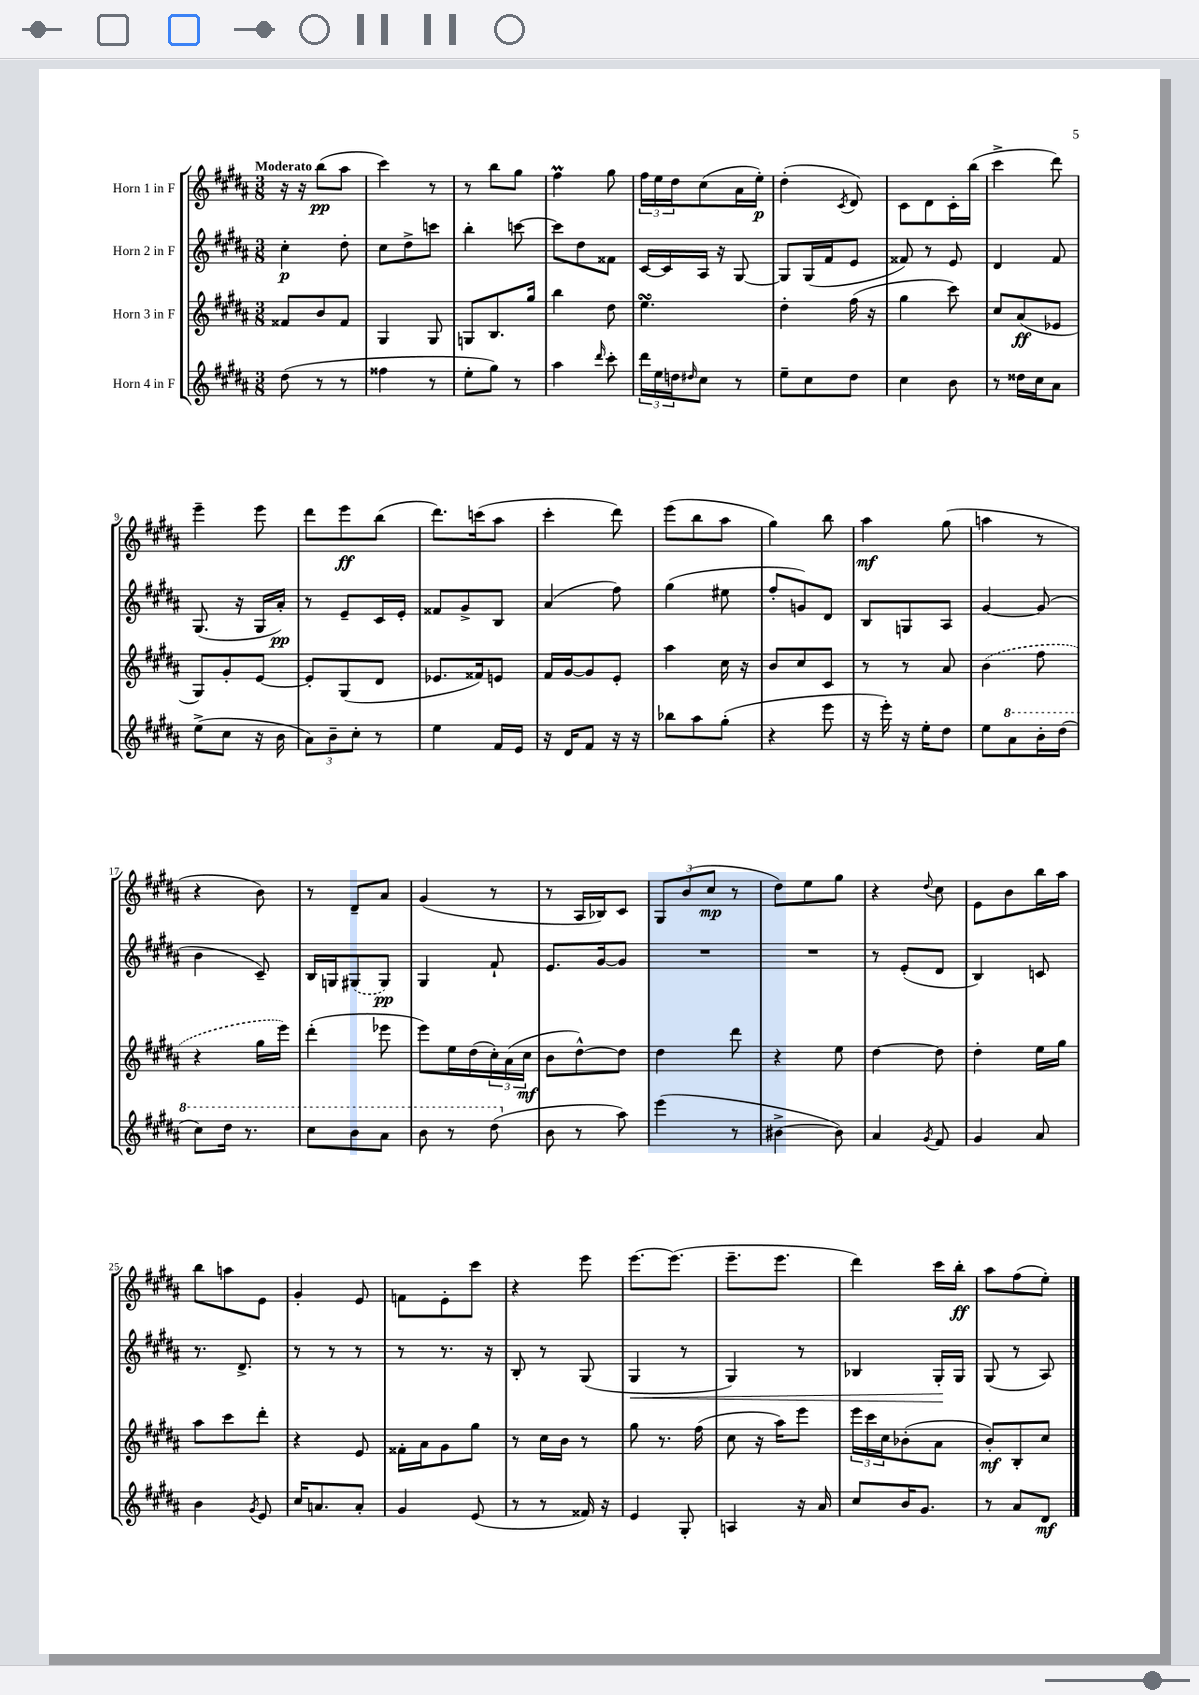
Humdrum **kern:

**kern	**dynam	**kern	**dynam	**kern	**dynam	**kern	**dynam
*part4	*part4	*part3	*part3	*part2	*part2	*part1	*part1
*staff4	*staff4	*staff3	*staff3	*staff2	*staff2	*staff1	*staff1
*I"Horn 4 in F	*	*I"Horn 3 in F	*	*I"Horn 2 in F	*	*I"Horn 1 in F	*
*clefG2	*	*clefG2	*	*clefG2	*	*clefG2	*
*k[f#c#g#d#a#]	*	*k[f#c#g#d#a#]	*	*k[f#c#g#d#a#]	*	*k[f#c#g#d#a#]	*
*M3/8	*	*M3/8	*	*M3/8	*	*M3/8	*
=1	=1	=1	=1	=1	=1	=1	=1
!	!	!	!	!	!	!LO:TX:a:B:t=Moderato	!
(8dd#\	.	8f##X/L	.	4cc#'\	p	16r	.
.	.	.	.	.	.	16r	.
8r	.	8b/	.	.	.	(8bb\L	pp
8r	.	8f##/J	.	8dd#'\	.	8aa#\J	.
=2	=2	=2	=2	=2	=2	=2	=2
4ff##X\	.	4G#/	.	8cc#\L	.	4ccc#\)	.
.	.	.	.	8dd#^\	.	.	.
8r	.	8G#/	.	8cccn\J	.	8r	.
=3	=3	=3	=3	=3	=3	=3	=3
8ee'\L	.	8Gn/L	.	4bb'\	.	8r	.
8gg#\J)	.	8.B/	.	.	.	8bb\L	.
8r	.	.	.	[8cccn\	.	8gg#\J	.
.	.	16gg#/Jk	.	.	.	.	.
=4	=4	=4	=4	=4	=4	=4	=4
4aa#\	.	4bb\	.	8ccc\L]	.	4ff#M\	.
.	.	.	.	8dd#\	.	.	.
16qqddd#/	.	.	.	.	.	.	.
8ccc#'\	.	8dd#\	.	8f##X\J	.	8gg#\	.
=5	=5	=5	=5	=5	=5	=5	=5
24ddd#\LL	.	4.eesSSs\	.	[16c#/LL	.	24ff#\LL	.
24ee\	.	.	.	.	.	24ee\	.
.	.	.	.	16c#/]	.	.	.
24ddn\J	.	.	.	.	.	24dd#\J	.
16qqdd#X/	.	.	.	.	.	.	.
8cc#\J	.	.	.	16A#/JJ	.	(8cc#\	.
.	.	.	.	16r	.	.	.
8r	.	.	.	[8G#/	.	16a#\L	.
.	.	.	.	.	.	16ee'\JJ)	p
=6	=6	=6	=6	=6	=6	=6	=6
8ee~\L	.	4dd#'\	.	8G#/L]	.	(4dd#'\	.
8cc#\	.	.	.	(16G#/L	.	.	.
.	.	.	.	16f#/J	.	.	.
.	.	.	.	.	.	8qc#/	.
8dd#\J	.	(16ff#\	.	8e/J	.	8d#/)	.
.	.	16r	.	.	.	.	.
=7	=7	=7	=7	=7	=7	=7	=7
4cc#\	.	4gg#\	.	8f##X/)	.	8c#\L	.
.	.	.	.	8r	.	8d#\	.
8b\	.	8ccc#\)	.	8e/	.	16c#'\L	.
.	.	.	.	.	.	(16bb\JJ	.
=8	=8	=8	=8	=8	=8	=8	=8
8r	.	8cc#/L	.	4d#/	.	4ccc#^\	.
16dd##X\LL	.	(8a#/	ff	.	.	.	.
16cc#\J	.	.	.	.	.	.	.
8a#\J	.	8e-X/J	.	8f#/	.	8ddd#\)	.
!!LO:LB:g=z
=9	=9	=9	=9	=9	=9	=9	=9
(8ee^\L	.	8G#/L)	.	(8.G#/	.	4eee~\	.
8cc#\J	.	8g#'/	.	.	.	.	.
.	.	.	.	16r	.	.	.
16r	.	[8e/J	.	16G#/LL	.	8eee\	.
16b\	.	.	.	16a#'/JJ)	pp	.	.
=10	=10	=10	=10	=10	=10	=10	=10
12a#\L)	.	8e'/L]	.	8r	.	8ddd#\L	.
12b~\	.	.	.	.	.	.	.
.	.	(8G#/	.	8e~/L	.	8eee\	ff
12cc#'\J	.	.	.	.	.	.	.
8r	.	8d#/J	.	16c#/L	.	(8bb\J	.
.	.	.	.	16e'/JJ	.	.	.
=11	=11	=11	=11	=11	=11	=11	=11
4ee\	.	8.e-X/L	.	8f##X/L	.	8.ddd#\L)	.
.	.	.	.	8g#^/	.	.	.
.	.	16f##X/k)	.	.	.	(16cccn\k	.
16f#/LL	.	8en/J	.	8B/J	.	8aa#\J	.
16e/JJ	.	.	.	.	.	.	.
=12	=12	=12	=12	=12	=12	=12	=12
16r	.	16f#/LL	.	(4a#/	.	4ccc#'\	.
16d#/KL	.	[16g#/J	.	.	.	.	.
8f#/J	.	8g#/]	.	.	.	.	.
16r	.	8e'/J	.	8ff#\)	.	8ddd#\)	.
16r	.	.	.	.	.	.	.
=13	=13	=13	=13	=13	=13	=13	=13
8bb-X\L	.	4aa#\	.	(4gg#\	.	(8eee\L	.
8aa#\	.	.	.	.	.	8bb\	.
(8gg#'\J	.	16cc#\	.	8ee#X\	.	8aa#\J	.
.	.	16r	.	.	.	.	.
=14	=14	=14	=14	=14	=14	=14	=14
4r	.	8b/L	.	8ff#'/L	.	4gg#\)	.
.	.	8cc#/	.	8gn/)	.	.	.
8eee\	.	8c#/J	.	8d#/J	.	8bb\	.
=15	=15	=15	=15	=15	=15	=15	=15
16r	.	8r	.	8B/L	.	4aa#\	mf
16eee'\)	.	.	.	.	.	.	.
16r	.	8r	.	8Gn/	.	.	.
16ee'\KL	.	.	.	.	.	.	.
8dd#\J	.	8a#/	.	8A#/J	.	(8gg#\	.
=16	=16	=16	=16	=16	=16	=16	=16
8ee\L	.	(4b\	.	[4g#/	.	4aan\	.
*8va	*	*	*	*	*	*	*
8aa#\	.	.	.	.	.	.	.
16bb'\L	.	8ff#\	.	(8g#/]	.	8r	.
(16ddd#\JJ	.	.	.	.	.	.	.
!!LO:LB:g=z
=17	=17	=17	=17	=17	=17	=17	=17
8ccc#\L)	.	4r	.	4b\	.	4r	.
16ddd#\Jk	.	.	.	.	.	.	.
8.r	.	.	.	.	.	.	.
.	.	16gg#\LL	.	8c#~/)	.	8b\)	.
.	.	16eee\JJ)	.	.	.	.	.
=18	=18	=18	=18	=18	=18	=18	=18
8ccc#\L	.	(4ddd#'\	.	16B/LL	.	8r	.
.	.	.	.	16Gn/J	.	.	.
8bb\	.	.	.	(8G#X/	.	8d#~/L	.
8aa#\J	.	8eee-X\	.	8G#/J)	pp	8a#/J	.
=19	=19	=19	=19	=19	=19	=19	=19
8bb\	.	8eee\L)	.	4G#/	.	(4g#/	.
8r	.	16ee\L	.	.	.	.	.
.	.	(16dd#\	.	.	.	.	.
(8ddd#\	.	24cc#'\)	.	8f#`/	.	8r	.
.	.	(24a#\	.	.	.	.	.
.	.	24cc#\JJ	mf	.	.	.	.
=20	=20	=20	=20	=20	=20	=20	=20
*X8va	*	*	*	*	*	*	*
8b\	.	8b\L	.	8.e/L	.	8r	.
8r	.	[8dd#^^\)	.	.	.	16A#/LL	.
.	.	.	.	[16g#/k	.	16B-X/J)	.
8aa#\)	.	8dd#\J]	.	8g#/J]	.	8c#/J	.
=21	=21	=21	=21	=21	=21	=21	=21
(4eee\	.	4dd#\	.	4.r	.	12G#/L	.
.	.	.	.	.	.	(12b/	.
.	.	.	.	.	.	12cc#/J	mp
8r	.	8ddd#\	.	.	.	8r	.
=22	=22	=22	=22	=22	=22	=22	=22
[4b#X^\	.	4r	.	4.r	.	8dd#\L)	.
.	.	.	.	.	.	8ee\	.
8b#\])	.	8ee\	.	.	.	8gg#\J	.
=23	=23	=23	=23	=23	=23	=23	=23
4a#/	.	[4dd#\	.	8r	.	4r	.
.	.	.	.	(8e'/L	.	.	.
8qg#/	.	.	.	.	.	8qqdd#/	.
8f#/	.	8dd#\]	.	8d#/J	.	8cc#\	.
=24	=24	=24	=24	=24	=24	=24	=24
4g#/	.	4dd#'\	.	4B/)	.	8e\L	.
.	.	.	.	.	.	8b\	.
8a#/	.	16ee\LL	.	8cn/	.	16bb\L	.
.	.	16gg#\JJ	.	.	.	16aa#\JJ	.
!!LO:LB:g=z
=25	=25	=25	=25	=25	=25	=25	=25
4b\	.	8aa#\L	.	8.r	.	8bb\L	.
.	.	8ccc#\	.	.	.	8aan\	.
.	.	.	.	8.d#^/	.	.	.
8qg#/	.	.	.	.	.	.	.
8e/	.	8ddd#'\J	.	.	.	8e\J	.
=26	=26	=26	=26	=26	=26	=26	=26
16cc#/KL	.	4r	.	8r	.	4g#'/	.
8.an/	.	.	.	.	.	.	.
.	.	.	.	8r	.	.	.
8a'/J	.	8e/	.	8r	.	8e/	.
=27	=27	=27	=27	=27	=27	=27	=27
4g#/	.	16f##X'\LL	.	8r	.	8fn\L	.
.	.	16a#\J	.	.	.	.	.
.	.	8g#\	.	8.r	.	8e'\	.
(8e/	.	8gg#\J	.	.	.	8ccc#\J	.
.	.	.	.	16r	.	.	.
=28	=28	=28	=28	=28	=28	=28	=28
8r	.	8r	.	8B'/	.	4r	.
8r	.	16cc#\LL	.	8r	.	.	.
.	.	16b\JJ	.	.	.	.	.
16f##X/)	.	8r	.	(8G#/	.	8eee\	.
16r	.	.	.	.	.	.	.
=29	=29	=29	=29	=29	=29	=29	=29
!	!	!	!	!	!LO:HP:b	!	!
4e/	.	8gg#\	.	4G#/	<	[8.eee\L	.
.	.	8.r	.	.	.	.	.
.	.	.	.	.	.	(8.eee\J]	.
8G#'/	.	.	.	8r	.	.	.
.	.	(16ff#\	.	.	.	.	.
=30	=30	=30	=30	=30	=30	=30	=30
4An/	.	8cc#\	.	4G#/)	.	8.eee~\L	.
.	.	16r	.	.	.	.	.
.	.	16aa#\KL)	.	.	.	8.eee\J	.
16r	.	8eee\J	.	8r	.	.	.
16a#/	.	.	.	.	.	.	.
=31	=31	=31	=31	=31	=31	=31	=31
8cc#/L	.	24eee\LL	.	4B-X/	.	4ddd#\)	.
.	.	24ccc#\	.	.	.	.	.
.	.	24cc#\J	.	.	.	.	.
16b/K	.	(8b-X'\	.	.	.	.	.
8.g#/J	.	.	.	.	.	.	.
.	.	8a#\J	.	16G#'/LL	.	16ccc#\LL	.
.	.	.	.	16G#/JJ	[	16bb'\JJ	ff
=32	=32	=32	=32	=32	=32	=32	=32
8r	.	8b'/L)	mf	(8G#/	.	8aa#\L	.
8a#/L	.	8B'/	.	8r	.	(8ff#\	.
8d#/J	mf	8cc#/J	.	8A#/)	.	8ee'\J)	.
==	==	==	==	==	==	==	==
*-	*-	*-	*-	*-	*-	*-	*-
